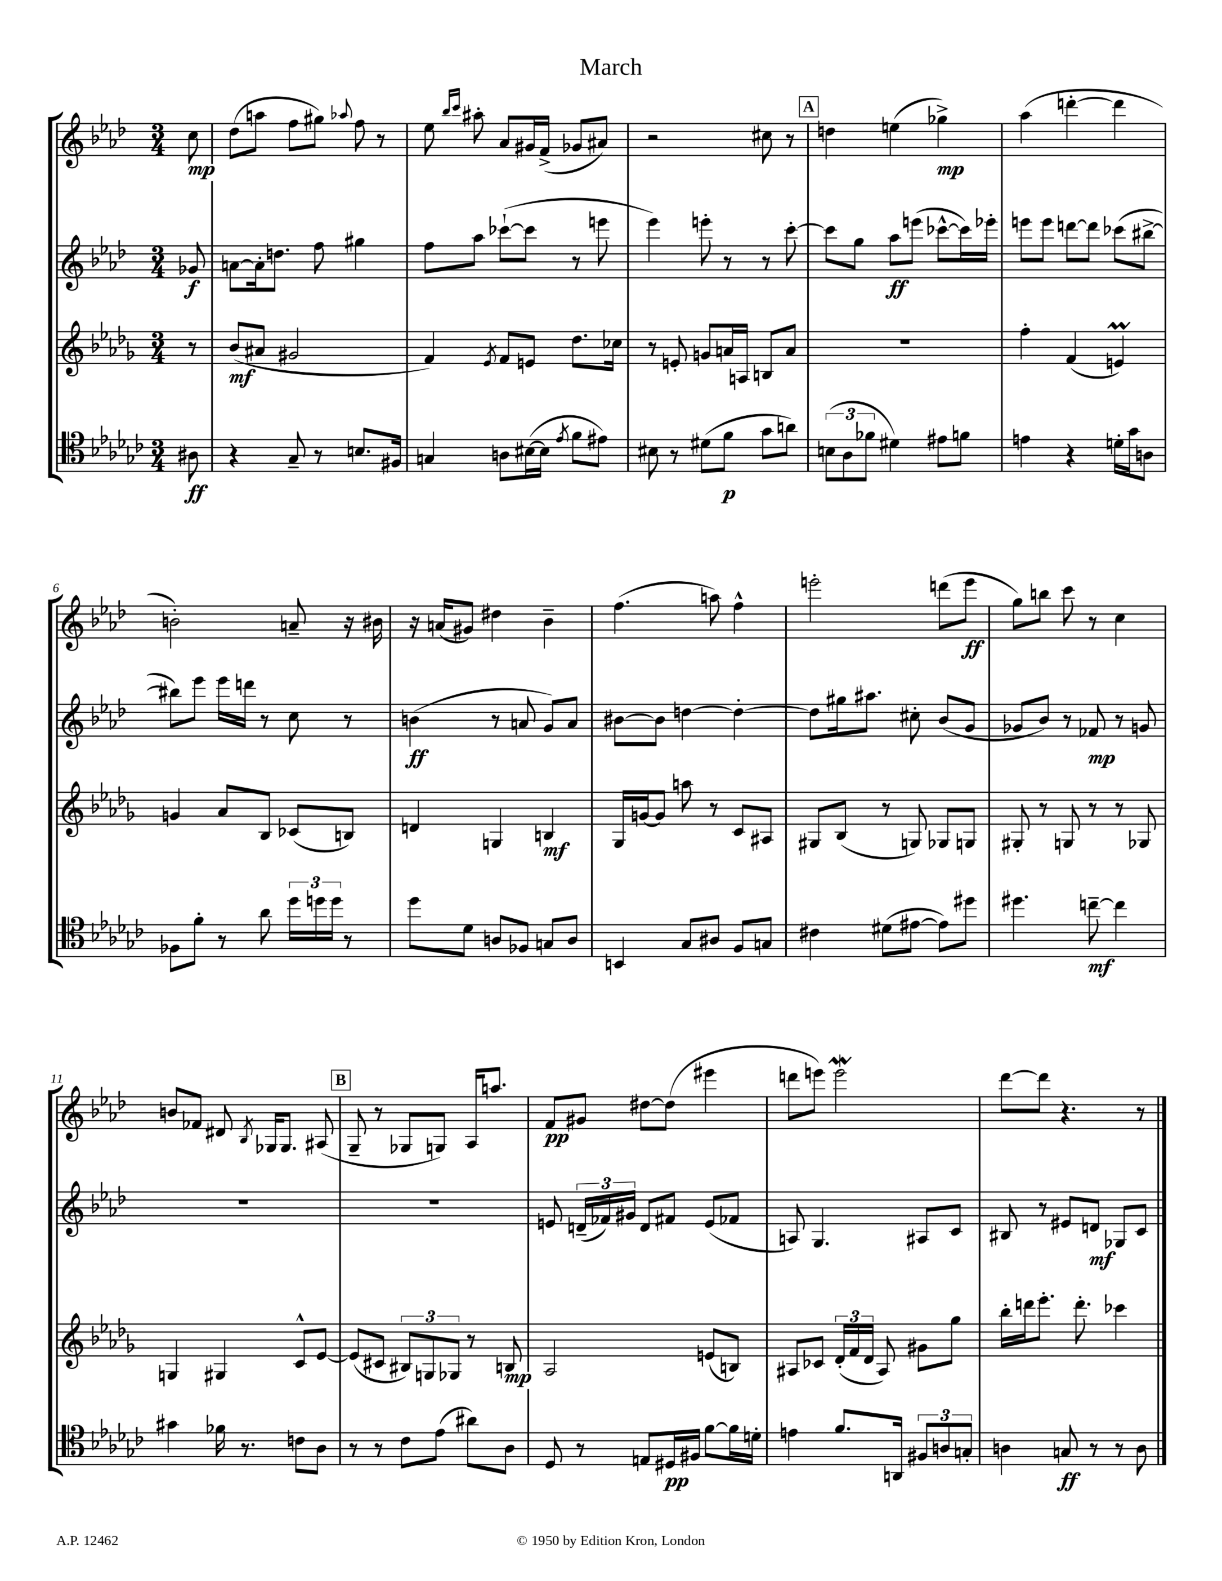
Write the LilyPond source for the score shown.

\header { title = "March" }
<<
\new StaffGroup <<
\new Staff = "s0" {
    \clef treble \key aes \major \numericTimeSignature \time 3/4 \partial 8
    \autoBeamOff c''8\mp |
    des''8[( a''8] f''8[ gis''8]) \appoggiatura { aes''8 } f''8 r8 |
    ees''8 \grace { bes''16[ c'''16] } ais''8-. aes'8[ gis'16 f'16]->( ges'8[ ais'8]) |
    r2 cis''8 r8 |
    \mark \markup { \box "A" } d''4 e''4( ges''4->\mp) |
    aes''4( d'''4~-. d'''4 |
    b'2-.) a'8-- r16 bis'16 |
    r16 a'16[( gis'8]) dis''4 bes'4-- |
    f''4.( a''8) f''4-^ |
    e'''2-. d'''8[( e'''8]\ff |
    g''8[) b''8] c'''8 r8 c''4 |
    b'8[ fes'8] dis'8 \acciaccatura { bes8 } ges16[ ges8.] ais8( |
    \mark \markup { \box "B" } g8-- r8 ges8[ g8]) aes16[ a''8.] |
    f'8[\pp gis'8] dis''8[~ dis''8]( eis'''4 |
    d'''8[ e'''8]) e'''2\mordent |
    des'''8[~ des'''8] r4. r8 \bar "|." |
}
\new Staff = "s1" {
    \clef treble \key aes \major \numericTimeSignature \time 3/4 \partial 8
    \autoBeamOff ges'8\f |
    a'8[~ a'16-. d''8.] f''8 gis''4 |
    f''8[ aes''8] ces'''8[~-!( ces'''8] r8 e'''8 |
    ees'''4) e'''8-. r8 r8 c'''8~-. |
    \mark \markup { \box "A" } c'''8[ g''8] aes''8[\ff e'''8]( ces'''8[~-^ ces'''16) ees'''16]-. |
    e'''8[ e'''8] d'''8[~ d'''8] ces'''8[( bis''8]~-> |
    bis''8[) ees'''8] ees'''16[ d'''16] r8 c''8 r8 |
    b'4\ff( r8 a'8 g'8[) a'8] |
    bis'8[~ bis'8] d''4~ d''4~-. |
    d''8[ gis''16 ais''8.] cis''8-. bes'8[( g'8] |
    ges'8[ bes'8]) r8 fes'8\mp r8 g'8 |
    R2. |
    \mark \markup { \box "B" } R2. |
    e'8 \tuplet 3/2 { d'16[--( fes'16) gis'16] } d'8[ fis'8] e'8[( fes'8] |
    a8) g4. ais8[ c'8] |
    bis8 r8 eis'8[ d'8]\mf ges8[ c'8] \bar "|." |
}
\new Staff = "s2" {
    \clef treble \key des \major \numericTimeSignature \time 3/4 \partial 8
    \autoBeamOff r8 |
    bes'8[\mf( ais'8] gis'2 |
    f'4) \acciaccatura { ees'8 } f'8[ e'8] des''8.[ ces''16] |
    r8 e'8-. g'8[ a'16 a16] b8[ a'8] |
    \mark \markup { \box "A" } R2. |
    f''4-. f'4( e'4\prall) |
    g'4 aes'8[ bes8] ces'8[( b8]) |
    d'4 g4 b4\mf |
    ges16[ g'16~ g'8] a''8 r8 c'8[ ais8] |
    gis8[ bes8]( r8 g8) ges8[ g8] |
    gis8-. r8 g8 r8 r8 ges8 |
    g4 gis4 c'8[-^ ees'8]~ |
    \mark \markup { \box "B" } ees'8[( cis'8] \tuplet 3/2 { bis8[) g8 ges8] } r8 b8\mp |
    aes2 e'8[( b8]) |
    ais8[ ces'8] \tuplet 3/2 { des'16[-.( f'16 des'16] } ais8) gis'8[ ges''8] |
    bes''16[-. d'''16 ees'''8.]-. d'''8.-. ces'''4 \bar "|." |
}
\new Staff = "s3" {
    \clef tenor \key ges \major \numericTimeSignature \time 3/4 \partial 8
    \autoBeamOff ais8\ff |
    r4 ges8-- r8 b8.[ fis16] |
    g4 a8[ bis16~( bis16] \acciaccatura { ees'8 } f'8[ eis'8]) |
    bis8 r8 dis'8[( f'8]\p ges'8[ a'8]) |
    \mark \markup { \box "A" } \tuplet 3/2 { b8[( aes8 fes'8] } dis'4) eis'8[ f'8] |
    e'4 r4 d'16[-. ges'16 a8] |
    fes8[ f'8]-. r8 aes'8 \tuplet 3/2 { des''16[ d''16 d''16] } r8 |
    des''8[ des'8] a8[ fes8] g8[ a8] |
    b,4 ges8[ ais8] f8[ g8] |
    cis'4 dis'8[( eis'8]~ eis'8[) dis''8] |
    dis''4. c''8~--\mf c''4 |
    gis'4 fes'16 r8. c'8[ aes8] |
    \mark \markup { \box "B" } r8 r8 ces'8[ ees'8]( ais'8[) aes8] |
    des8 r8 e8[ dis16\pp fis16] f'8[~ f'16 d'16]-. |
    e'4 f'8.[ a,16] \tuplet 3/2 { fis8[ a8 g8]-. } |
    a4 g8\ff r8 r8 a8 \bar "|." |
}
>>
>>
